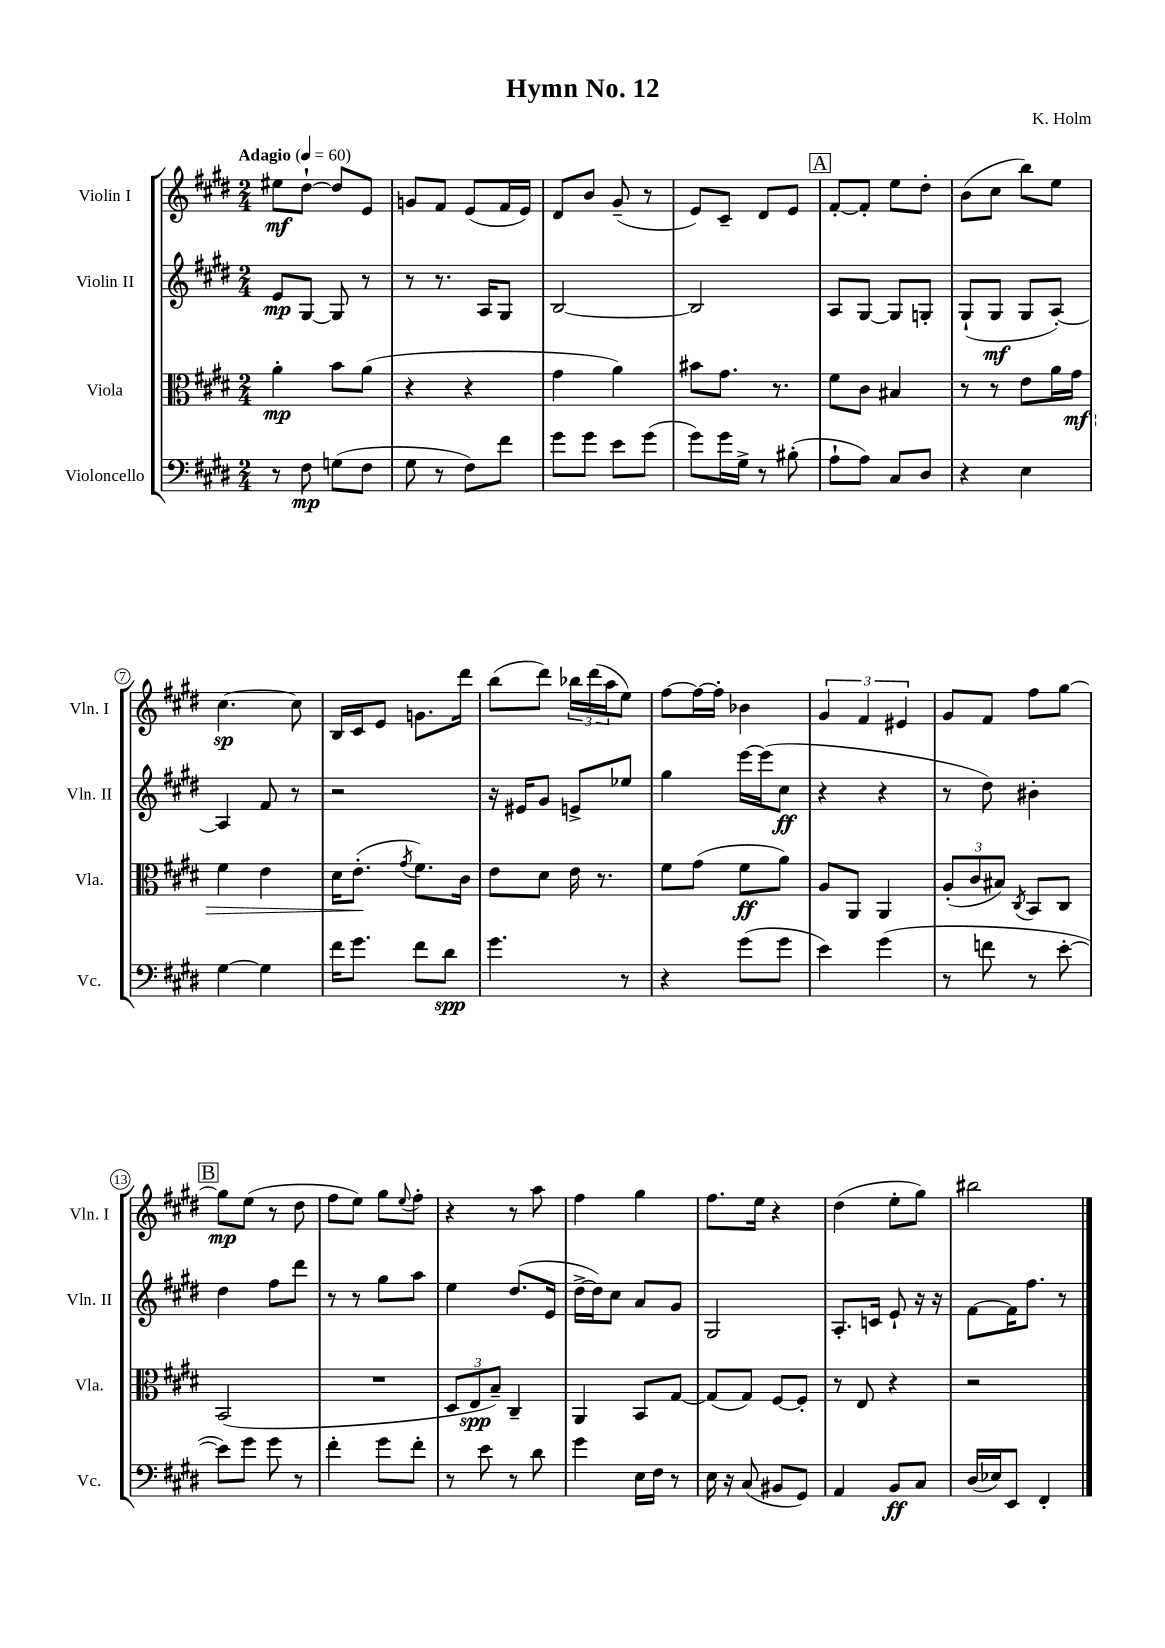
\header { title = "Hymn No. 12" composer = "K. Holm" }
<<
\new StaffGroup <<
\new Staff = "s0" \with { instrumentName = "Violin I" shortInstrumentName = "Vln. I" } {
    \clef treble \key e \major \numericTimeSignature \time 2/4 \tempo "Adagio" 4 = 60
    eis''8\mf dis''8~-! dis''8 e'8 |
    g'8 fis'8 e'8( fis'16 e'16) |
    dis'8 b'8 gis'8--( r8 |
    e'8) cis'8-- dis'8 e'8 |
    \mark \markup { \box "A" } fis'8~-. fis'8-. e''8 dis''8-. |
    b'8( cis''8 b''8) e''8 |
    cis''4.~\sp cis''8 |
    b16 cis'16 e'8 g'8. dis'''16 |
    b''8( dis'''8) \tuplet 3/2 { bes''16 dis'''16( a''16 } e''8) |
    fis''8~ fis''16~ fis''16-. bes'4 |
    \tuplet 3/2 { gis'4 fis'4 eis'4 } |
    gis'8 fis'8 fis''8 gis''8~ |
    \mark \markup { \box "B" } gis''8\mp e''8( r8 dis''8 |
    fis''8 e''8) gis''8 \appoggiatura { e''8 } fis''8-. |
    r4 r8 a''8 |
    fis''4 gis''4 |
    fis''8. e''16 r4 |
    dis''4( e''8-. gis''8) |
    bis''2 \bar "|." |
}
\new Staff = "s1" \with { instrumentName = "Violin II" shortInstrumentName = "Vln. II" } {
    \clef treble \key e \major \numericTimeSignature \time 2/4
    e'8\mp gis8~ gis8 r8 |
    r8 r8. a16 gis8 |
    b2~ |
    b2 |
    \mark \markup { \box "A" } a8 gis8~ gis8 g8-. |
    gis8-!( gis8\mf gis8 a8~-.) |
    a4 fis'8 r8 |
    r2 |
    r16 eis'16 gis'8 e'8-> ees''8 |
    gis''4 e'''16~ e'''16( cis''8\ff |
    r4 r4 |
    r8 dis''8) bis'4-. |
    \mark \markup { \box "B" } dis''4 fis''8 dis'''8 |
    r8 r8 gis''8 a''8 |
    e''4 dis''8.( e'16 |
    dis''16~-> dis''16) cis''8 a'8 gis'8 |
    gis2 |
    a8.-. c'16 e'8-! r16 r16 |
    fis'8~ fis'16 fis''8. r8 \bar "|." |
}
\new Staff = "s2" \with { instrumentName = "Viola" shortInstrumentName = "Vla." } {
    \clef alto \key e \major \numericTimeSignature \time 2/4
    a'4-.\mp b'8 a'8( |
    r4 r4 |
    gis'4 a'4) |
    bis'8 gis'8. r8. |
    \mark \markup { \box "A" } fis'8 cis'8 bis4 |
    r8 r8 e'8 a'16 gis'16\mf\> |
    fis'4 e'4 |
    dis'16 e'8.-.\!( \acciaccatura { gis'8 } fis'8.) cis'16 |
    e'8 dis'8 e'16 r8. |
    fis'8 gis'8( fis'8\ff a'8) |
    a8 a,8 a,4 |
    \tuplet 3/2 { a8-.( cis'8 bis8) } \acciaccatura { cis8 } b,8 cis8 |
    \mark \markup { \box "B" } b,2( |
    R2 |
    \tuplet 3/2 { dis8 e8\spp b8--) } cis4-- |
    a,4 b,8 gis8~ |
    gis8( gis8) fis8~ fis8-. |
    r8 e8 r4 |
    r2 \bar "|." |
}
\new Staff = "s3" \with { instrumentName = "Violoncello" shortInstrumentName = "Vc." } {
    \clef bass \key e \major \numericTimeSignature \time 2/4
    r8 fis8\mp g8( fis8 |
    gis8 r8 fis8) fis'8 |
    gis'8 gis'8 e'8 gis'8( |
    gis'8) gis'16 gis16-> r8 bis8-.( |
    \mark \markup { \box "A" } a8-! a8) cis8 dis8 |
    r4 e4 |
    gis4~ gis4 |
    fis'16 gis'8. fis'8 dis'8\spp |
    gis'4. r8 |
    r4 gis'8( gis'8 |
    e'4) gis'4( |
    r8 f'8 r8 e'8~-. |
    \mark \markup { \box "B" } e'8) gis'8 gis'8 r8 |
    fis'4-. gis'8 fis'8-. |
    r8 e'8 r8 dis'8 |
    gis'4 e16 fis16 r8 |
    e16 r16 cis8( bis,8 gis,8) |
    a,4 b,8\ff cis8 |
    dis16( ees16) e,8 fis,4-. \bar "|." |
}
>>
>>
\layout { \context { \Score \override BarNumber.stencil = #(make-stencil-circler 0.1 0.3 ly:text-interface::print) } }
